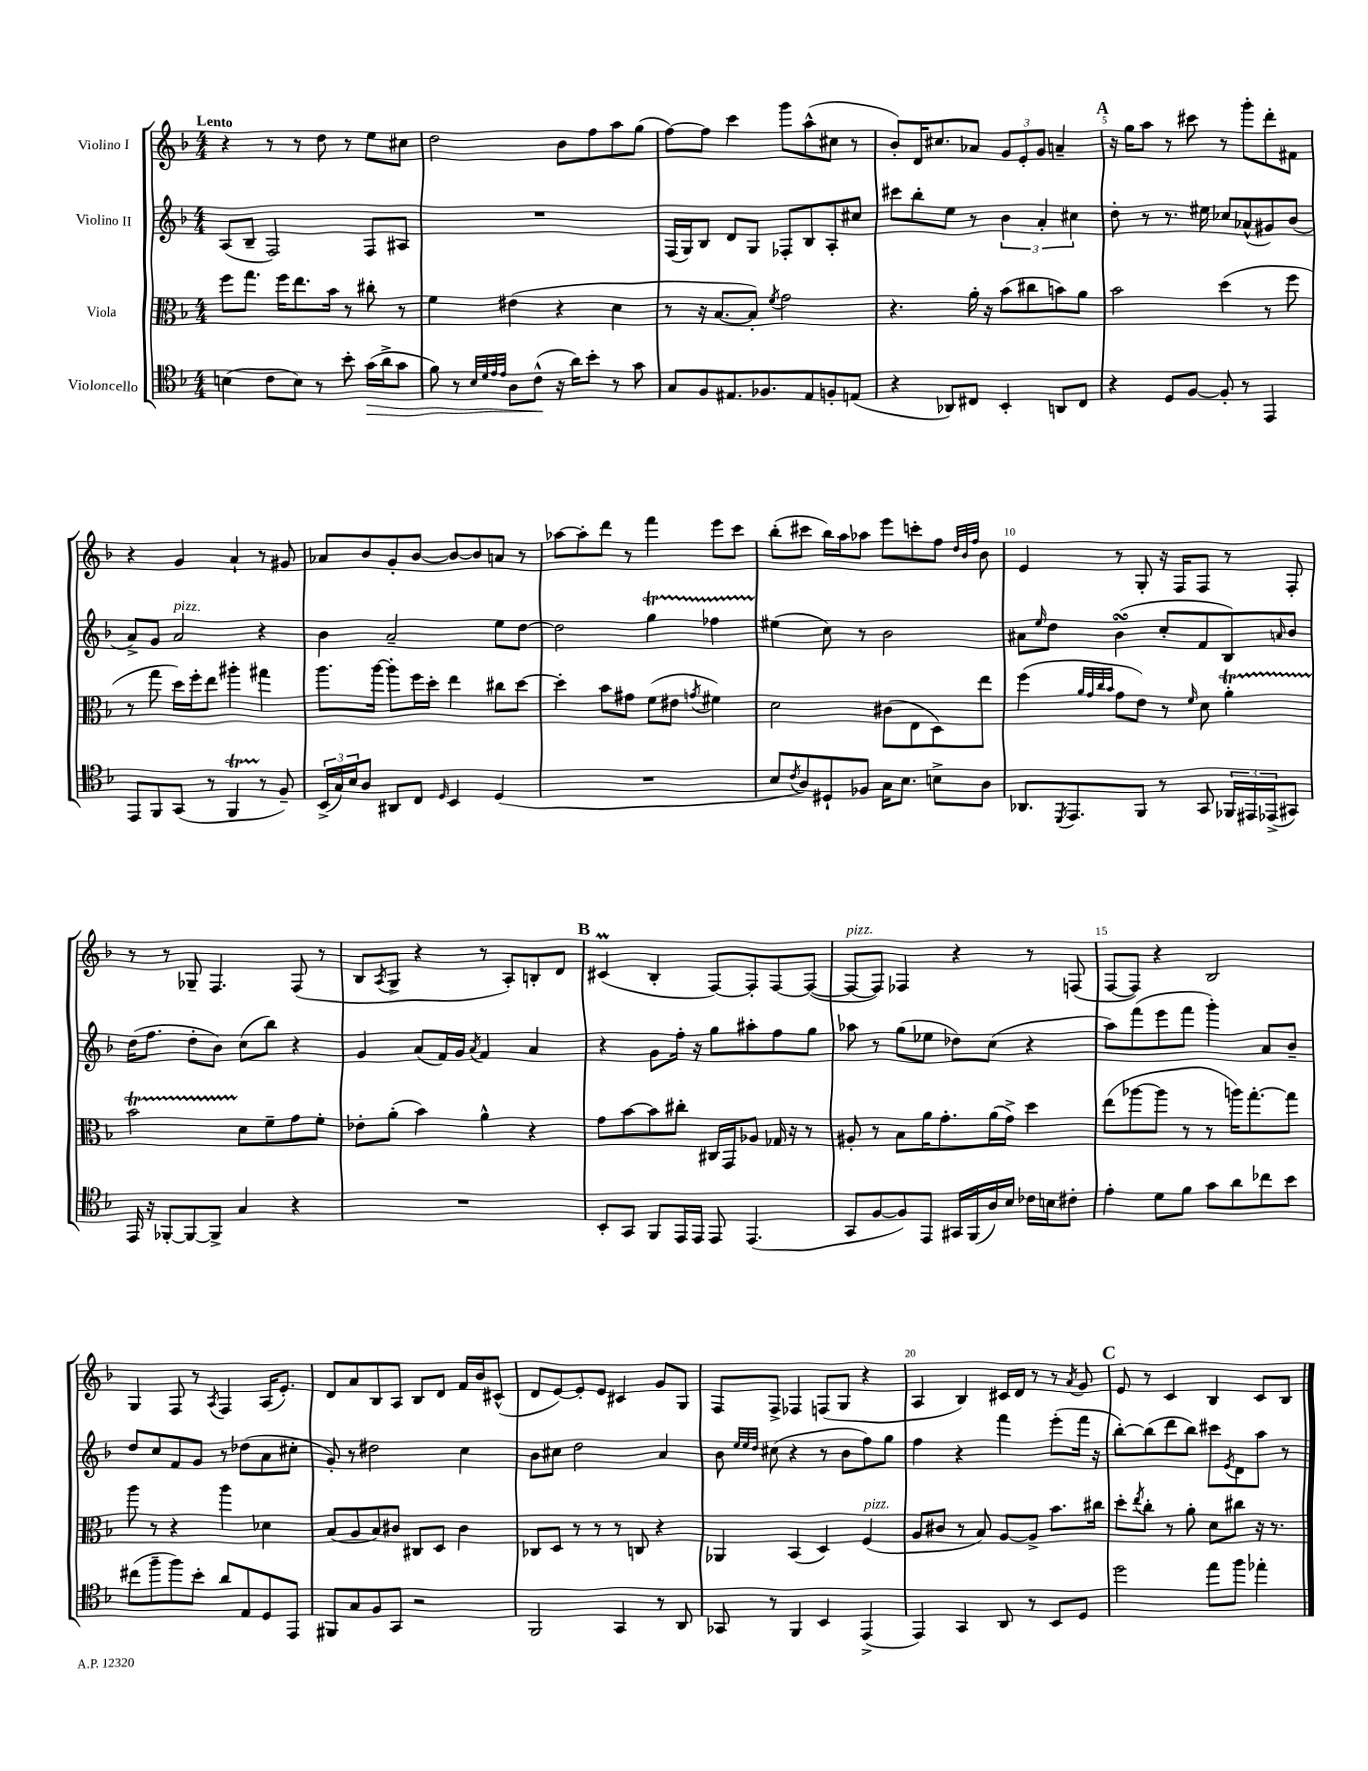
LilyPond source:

<<
\new StaffGroup <<
\new Staff = "s0" \with { instrumentName = "Violino I" } {
    \clef treble \key f \major \numericTimeSignature \time 4/4 \tempo "Lento"
    r4 r8 r8 d''8 r8 e''8 cis''8 |
    d''2 bes'8 f''8 a''8 g''8( |
    f''8~) f''8 c'''4 g'''8 a''8-^( cis''8 r8 |
    bes'8-.) d'16 cis''8. aes'8 \tuplet 3/2 { g'8 e'8-. g'8 } a'4-- |
    \mark \markup { \bold "A" } r16 g''16 a''8 r8 cis'''8 r8 g'''8-. d'''8-. fis'8 |
    r4 g'4 a'4-! r8 gis'8 |
    aes'8 bes'8 g'8-. bes'8~ bes'8~ bes'8 a'8 r8 |
    aes''8~ aes''8-. d'''8 r8 f'''4 e'''8 c'''8 |
    bes''8-.( cis'''8 bes''16) a''16 aes''8 e'''8 c'''8-. f''8 \grace { d''32 bes'32 f''32 } bes'8 |
    e'4 r8 g8-. r16 f16 f8 r8 f8-. |
    r8 r8 ges8-- f4. f8( r8 |
    bes8 \acciaccatura { a8 } g8-> r4 r8 a8-.) b8-. d'8 |
    \mark \markup { \bold "B" } cis'4\prall( bes4-. f8~) f8-. f8~ f8~( |
    f8~^\markup { \italic "pizz." } f8) fes4 r4 r8 f8( |
    f8~ f8) r4 bes2 |
    g4 f8 r8 \acciaccatura { a8 } f4 a16( e'8.-.) |
    d'8 a'8 bes8 a8 bes8 d'8 f'16 bes'16 cis'8-^( |
    d'8 e'8~) e'8-. e'8 cis'4 g'8 g8 |
    f8 f8-> fes4 f8( g8 r4 |
    a4 bes4) cis'16 d'16 r8 r8 \acciaccatura { a'8 } g'8 |
    \mark \markup { \bold "C" } e'8 r8 c'4 bes4 c'8 bes8 \bar "|." |
}
\new Staff = "s1" \with { instrumentName = "Violino II" } {
    \clef treble \key f \major \numericTimeSignature \time 4/4
    a8( bes8-- f2) f8 ais8 |
    R1 |
    f16( g16) bes8 d'8 g8 fes8-. bes8 a8-. cis''8 |
    cis'''8 bes''8-. e''8 r8 \tuplet 3/2 { bes'4 a'4-. cis''4 } |
    \mark \markup { \bold "A" } d''8-. r8 r8. eis''16 ces''8 aes'8-^( gis'8) bes'8( |
    a'8->) g'8 a'2^\markup { \italic "pizz." } r4 |
    bes'4 a'2-- e''8 d''8~ |
    d''2 g''4\startTrillSpan fes''4 |
    eis''4\stopTrillSpan( c''8) r8 bes'2 |
    ais'8 \grace { e''16 } d''8 bes'4\turn( c''8-. f'8 bes8) \grace { a'16 } bes'8 |
    d''16( f''8. d''8-. bes'8) c''8( bes''8) r4 |
    g'4 a'8( f'16) g'16 \acciaccatura { a'8 } f'4 a'4 |
    \mark \markup { \bold "B" } r4 g'8 f''16-. r16 g''8 ais''8-. f''8 g''8 |
    aes''8 r8 g''8( ees''8 des''8) c''8( r4 |
    a''8) f'''8( e'''8 f'''8 g'''4-.) a'8 bes'8-- |
    d''8 c''8 f'8 g'8 r8 des''8( a'8 cis''8-. |
    g'8-.) r8 dis''2 c''4 |
    bes'8 cis''8 d''2 a'4 |
    bes'8 \grace { e''32 e''32 d''32 } cis''8( r4 r8 bes'8 f''8) g''8 |
    f''4 r4 f'''4 e'''8-.( f'''16 r16 |
    \mark \markup { \bold "C" } bes''8~-.) bes''8( d'''8 bes''8) cis'''8 \acciaccatura { e'8 } d'8 a''8 r8 \bar "|." |
}
\new Staff = "s2" \with { instrumentName = "Viola" } {
    \clef alto \key f \major \numericTimeSignature \time 4/4
    f''8 g''8. f''16 e''8. bes'16 r8 cis''8-. r8 |
    f'4 eis'4( r4 d'4 |
    r8 r16 bes8.~ bes8-.) \acciaccatura { f'8 } g'2 |
    r4. a'16-. r16 bes'8( cis''8 b'8) a'8 |
    \mark \markup { \bold "A" } bes'2 d''4( r8 f''8 |
    r8 g''8 d''16) f''16-. e''8 ais''4-. gis''4 |
    a''8. a''16~ a''8-. f''16 d''16-. e''4 cis''8 d''8~ |
    d''4-. bes'8 gis'8 f'8( eis'8 \acciaccatura { g'8 } fis'4) |
    d'2 cis'8( e8 d8) e''8 |
    f''4( \grace { a'32 g'32 c''32 bes'32 } g'8 e'8) r8 \grace { f'16 } d'8 a'4-.\startTrillSpan |
    bes'2 d'8\stopTrillSpan f'8-- g'8 f'8-. |
    ees'8-. a'8-.( bes'4) a'4-^ r4 |
    \mark \markup { \bold "B" } g'8 bes'8~ bes'8 cis''8-. cis16 g,16 aes8 ges16 r16 r8 |
    ais8-. r8 bes8 a'16 g'8.-. a'16( g'16->) d''4 |
    e''8( aes''8~ aes''8 r8 r8 a''16) g''8.~-. g''8 |
    a''8 r8 r4 a''4 des'4 |
    bes8( a8 bes8) cis'8 cis8 d8 cis'4 |
    ces8 d8 r8 r8 r8 c8 r4 |
    aes,4 bes,4( d4) f4^\markup { \italic "pizz." }( |
    a8 cis'8 r8 bes8) a8~ a8-> bes'8. cis''16 |
    \mark \markup { \bold "C" } d''8-. \acciaccatura { e''8 } c''8-. r8 a'8-. d'8 cis''8 r16 r8. \bar "|." |
}
\new Staff = "s3" \with { instrumentName = "Violoncello" } {
    \clef tenor \key f \major \numericTimeSignature \time 4/4
    b4( c'8 b8) r8 bes'8-. g'16\>( a'16-> g'8 |
    f'8) r8 \grace { bes32 d'32 e'32 e'32 } a8 c'8-^\!( r16 a'16) bes'8-. r8 g'8 |
    g8 f8 eis8. fes8. eis8 f8-. e8( |
    r4 aes,8) cis8 bes,4-. a,8 cis8 |
    \mark \markup { \bold "A" } r4 d8 f8~ f8-. r8 e,4 |
    e,8 f,8 g,8( r8 f,4\startTrillSpan r8\stopTrillSpan f8--) |
    \tuplet 3/2 { bes,16->( g16) bes16 } a8 ais,8 c8 \grace { d16 } bes,4 d4( |
    R1 |
    bes8 \acciaccatura { c'8 } a8) dis8-! fes8 g16 bes8. b8-> a8 |
    aes,8. \acciaccatura { d,8 } e,8. f,8 r8 g,8 \tuplet 3/2 { fes,16 eis,16 ees,16->( } gis,8) |
    e,16 r16 fes,8~-. fes,8~ fes,8-> g4 r4 |
    R1 |
    \mark \markup { \bold "B" } bes,8-. g,8 f,8 e,16 e,16 e,8 e,4.( |
    g,8 f8~ f8) e,8 gis,16 f,16( a16) bes16 ces'16 b16 cis'8-. |
    e'4-. d'8 f'8 g'8 a'8 ces''8 bes'8 |
    cis''8( f''8-- f''8) bes'8-. a'8 e8 d8 e,8 |
    fis,8 g8 f8 g,8 r2 |
    f,2 g,4 r8 a,8 |
    ges,8 r8 f,4 bes,4 e,4->( |
    e,4) g,4 a,8 r8 bes,8 d8 |
    \mark \markup { \bold "C" } d''2 e''8 f''8 ees''4-. \bar "|." |
}
>>
>>
\layout { \context { \Score \override BarNumber.break-visibility = ##(#f #t #t) barNumberVisibility = #(every-nth-bar-number-visible 5) } }
